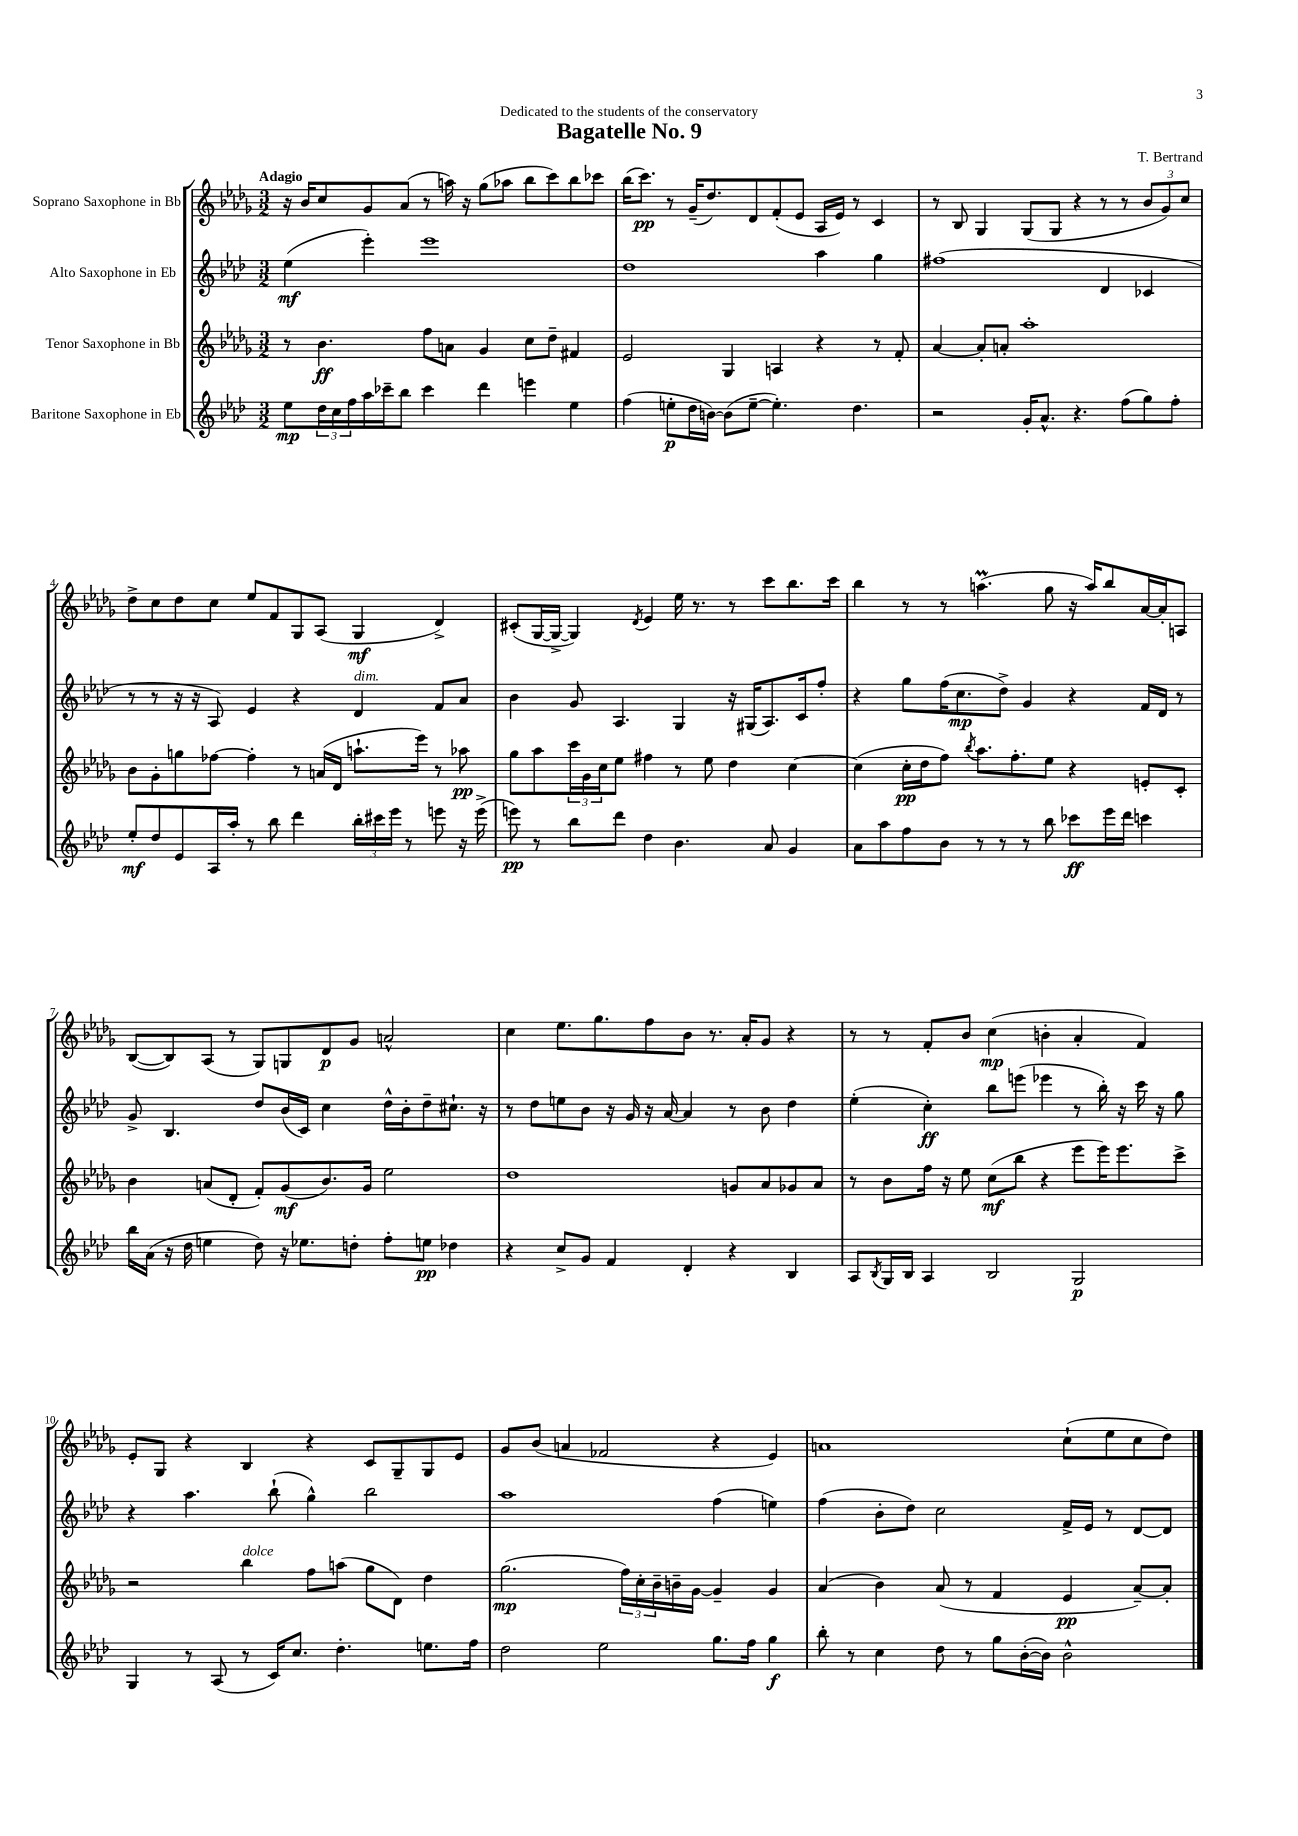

**kern	**kern	**kern	**kern
*staff4	*staff3	*staff2	*staff1
*clefG2	*clefG2	*clefG2	*clefG2
*k[b-e-a-d-]	*k[b-e-a-d-g-]	*k[b-e-a-d-]	*k[b-e-a-d-g-]
*M3/2	*M3/2	*M3/2	*M3/2
8ee-\L	8r	(4ee-\	16r
.	.	.	16b-/LK
24dd-\L	4.b-\	.	8cc/
24cc\	.	.	.
24ff\	.	.	.
16aa-\	.	4eee-'\)	8g-/
16ccc-~\J	.	.	.
8bb-\J	.	.	(8a-/J
4ccc-\	8ff\L	1eee-	8r
.	8a\J	.	16aa\)
.	.	.	16r
4ddd-\	4g-/	.	(8gg-\L
.	.	.	8aa-\J
4eee\	8cc\L	.	8bb-\L
.	8dd-~\J	.	8ccc\)
4ee-\	4f#/	.	8bb-\
.	.	.	8ccc-\J
=	=	=	=
(4ff\	2e-/	1dd-	(16bb-\LK
.	.	.	8.ccc\J)
8ee'\L	.	.	8r
16dd-\L	.	.	(16g-~/LK
[16b\JJ)	.	.	8.dd-/)
(8b\]L	4G-/	.	.
[8ee~\J	.	.	8d-/
4.ee'\])	4A/	.	(8f'/
.	.	.	8e-/J
.	4r	4aa-\	16A-/LL
.	.	.	16e-/JJ)
4.dd-\	.	.	8r
.	8r	4gg\	4c/
.	8f'/	.	.
=	=	=	=
2r	[4a-/	(1ff#	8r
.	.	.	8B-/
.	8a-'/]L	.	4G-/
.	8a'/J	.	.
16g'/LK	1aa-'	.	(8G-/L
8.a-^^/J	.	.	.
.	.	.	8G-/J
4.r	.	.	4r
.	.	4d-/	8r
(8ff\L	.	.	8r
8gg\)	.	4c-/	12b-/L
.	.	.	12g-/)
8ff'\J	.	.	.
.	.	.	12cc/J
=	=	=	=
8ee-'/L	8b-\L	8r	8dd-^\L
8dd-/	8g-'\	8r	8cc\
8e-/	8gg\	16r	8dd-\
.	.	16r	.
16A-/L	[8ff-\J	8A-/)	8cc\J
16aa-'/JJ	.	.	.
8r	4ff-'\]	4e-/	8ee-/L
8bb-\	.	.	8f/
4ddd-\	8r	4r	8G-/
.	(16a/LL	.	(8A-/J
.	16d-/JJ	.	.
24bb-'\LL	8.aa`\L	4d-/	4G-/
24ccc#\	.	.	.
24eee-\JJ	.	.	.
8r	.	.	.
.	16eee-\Jk)	.	.
8eee\	8r	8f/L	4d-^/)
16r	8aa-\	8a-/J	.
(16eee^\	.	.	.
=	=	=	=
8eee\)	8gg-\L	4b-\	(8c#'/L
8r	8aa-\	.	[16G-/L
.	.	.	16G-^/_JJ
8bb-\L	24ccc\L	8g/	4G-/])
.	24g-\	.	.
.	24cc\J	.	.
8ddd-\J	8ee-\J	4.A-/	.
.	.	.	8qd-/
4dd-\	4ff#\	.	4e-/
4.b-\	8r	4G/	16ee-\
.	.	.	8.r
.	8ee-\	.	.
.	4dd-\	16r	8r
.	.	(16G#/LK	.
8a-/	.	8.A-/)	8ccc\L
4g/	[4cc\	.	8.bb-\
.	.	16c/k	.
.	.	8ff'/J	.
.	.	.	16ccc\Jk
=	=	=	=
8a-\L	(4cc\]	4r	4bb-\
8aa-\	.	.	.
8ff\	16cc'\LL	8gg\L	8r
.	16dd-\J	.	.
8b-\J	8ff\J)	(16ff\K	8r
.	.	8.cc\	.
.	8qbb-/	.	.
8r	8.aa-\L	.	(4.aa\
8r	.	8dd-^\J)	.
.	8.ff'\	.	.
8r	.	4g/	.
8bb-\	8ee-\J	.	8gg-\
8ccc-\L	4r	4r	16r
.	.	.	16aa/LK)
16eee-\L	.	.	8bb-/
16ddd-\JJ	.	.	.
4ccc\	8e'/L	16f/LL	[16a-/L
.	.	16d-/JJ	16a-'/]J
.	8c'/J	8r	8A/J
=	=	=	=
16bb-\LL	4b-\	8g^/	([8B-/L
(16a-\JJ	.	.	.
16r	.	4.B-/	8B-/])
16dd-\	.	.	.
4ee\	(8a/L	.	(8A-/J
.	8d-'/J	.	8r
8dd-\)	8f'/L)	8dd-/L	8G-/L)
16r	(8g-/	(16b-/L	8G/
8.ee-\L	.	16c/JJ)	.
.	8.b-/)	4cc\	8d-/
8dd'\J	.	.	8g-/J
.	16g-/Jk	.	.
8ff'\L	2ee-\	16dd-^^\LL	2a^^/
.	.	16b-'\J	.
8ee\J	.	8dd-~\	.
4dd-\	.	8.cc#`\J	.
.	.	16r	.
=	=	=	=
4r	1dd-	8r	4cc\
.	.	8dd-\L	.
8cc^/L	.	8ee\	8.ee-\L
8g/J	.	8b-\J	.
.	.	.	8.gg-\
4f/	.	16r	.
.	.	16g/	.
.	.	16r	8ff\
.	.	[16a-/	.
4d-'/	.	4a-/]	8b-\J
.	.	.	8.r
4r	8g/L	8r	.
.	.	.	16a-'/LK
.	8a-/	8b-\	8g-/J
4B-/	8g-/	4dd-\	4r
.	8a-/J	.	.
=	=	=	=
8A-/L	8r	(4ee-'\	8r
8qB-/	.	.	.
16G/L	8b-\L	.	8r
16B-/JJ	.	.	.
4A-/	16ff\Jk	4cc'\)	8f'/L
.	16r	.	.
.	8ee-\	.	8b-/J
2B-/	(8cc\L	8bb-\L	(4cc\
.	8bb-\J	(8eee\J	.
.	4r	4eee-\	4b'\
2G/	8eee-\L	8r	4a-'/
.	16eee-\K)	16bb-'\)	.
.	8.eee-\	16r	.
.	.	16ccc\	4f/)
.	.	16r	.
.	8ccc^\J	8gg\	.
=	=	=	=
4G/	2r	4r	8e-'/L
.	.	.	8G-/J
8r	.	4.aa-\	4r
(8A-/	.	.	.
8r	4bb-\	.	4B-/
16c/LK)	.	(8bb-`\	.
8.cc/J	.	.	.
.	8ff\L	4gg^^\)	4r
4.dd-'\	(8aa\J	.	.
.	8gg-\L	2bb-\	8c/L
.	8d-\J)	.	8G-~/
8.ee\L	4dd-\	.	8G-/
.	.	.	8e-/J
16ff\Jk	.	.	.
=	=	=	=
2dd-\	(2.gg-\	1aa-	8g-/L
.	.	.	(8b-/J
.	.	.	4a/
2ee-\	.	.	2f-/
.	24ff\LL)	.	.
.	24cc'\	.	.
.	24b-~\	.	.
.	16b~\	.	.
.	[16g-\JJ	.	.
8.gg\L	4g-~/]	(4ff\	4r
16ff\Jk	.	.	.
4gg\	4g-/	4ee\)	4e-/)
=	=	=	=
8bb-'\	(4a-/	(4ff\	1a
8r	.	.	.
4cc\	4b-\)	8b-'\L	.
.	.	8dd-\J)	.
8dd-\	(8a-/	2cc\	.
8r	8r	.	.
8gg\L	4f/	.	.
([16b-'\L	.	.	.
16b-\]JJ)	.	.	.
2b-^^\	4e-/	16f^/LL	(8cc`\L
.	.	16e-/JJ	.
.	.	8r	8ee-\
.	[8a-~/L)	[8d-/L	8cc\
.	8a-'/]J	8d-/]J	8dd-\J)
==	==	==	==
*-	*-	*-	*-
